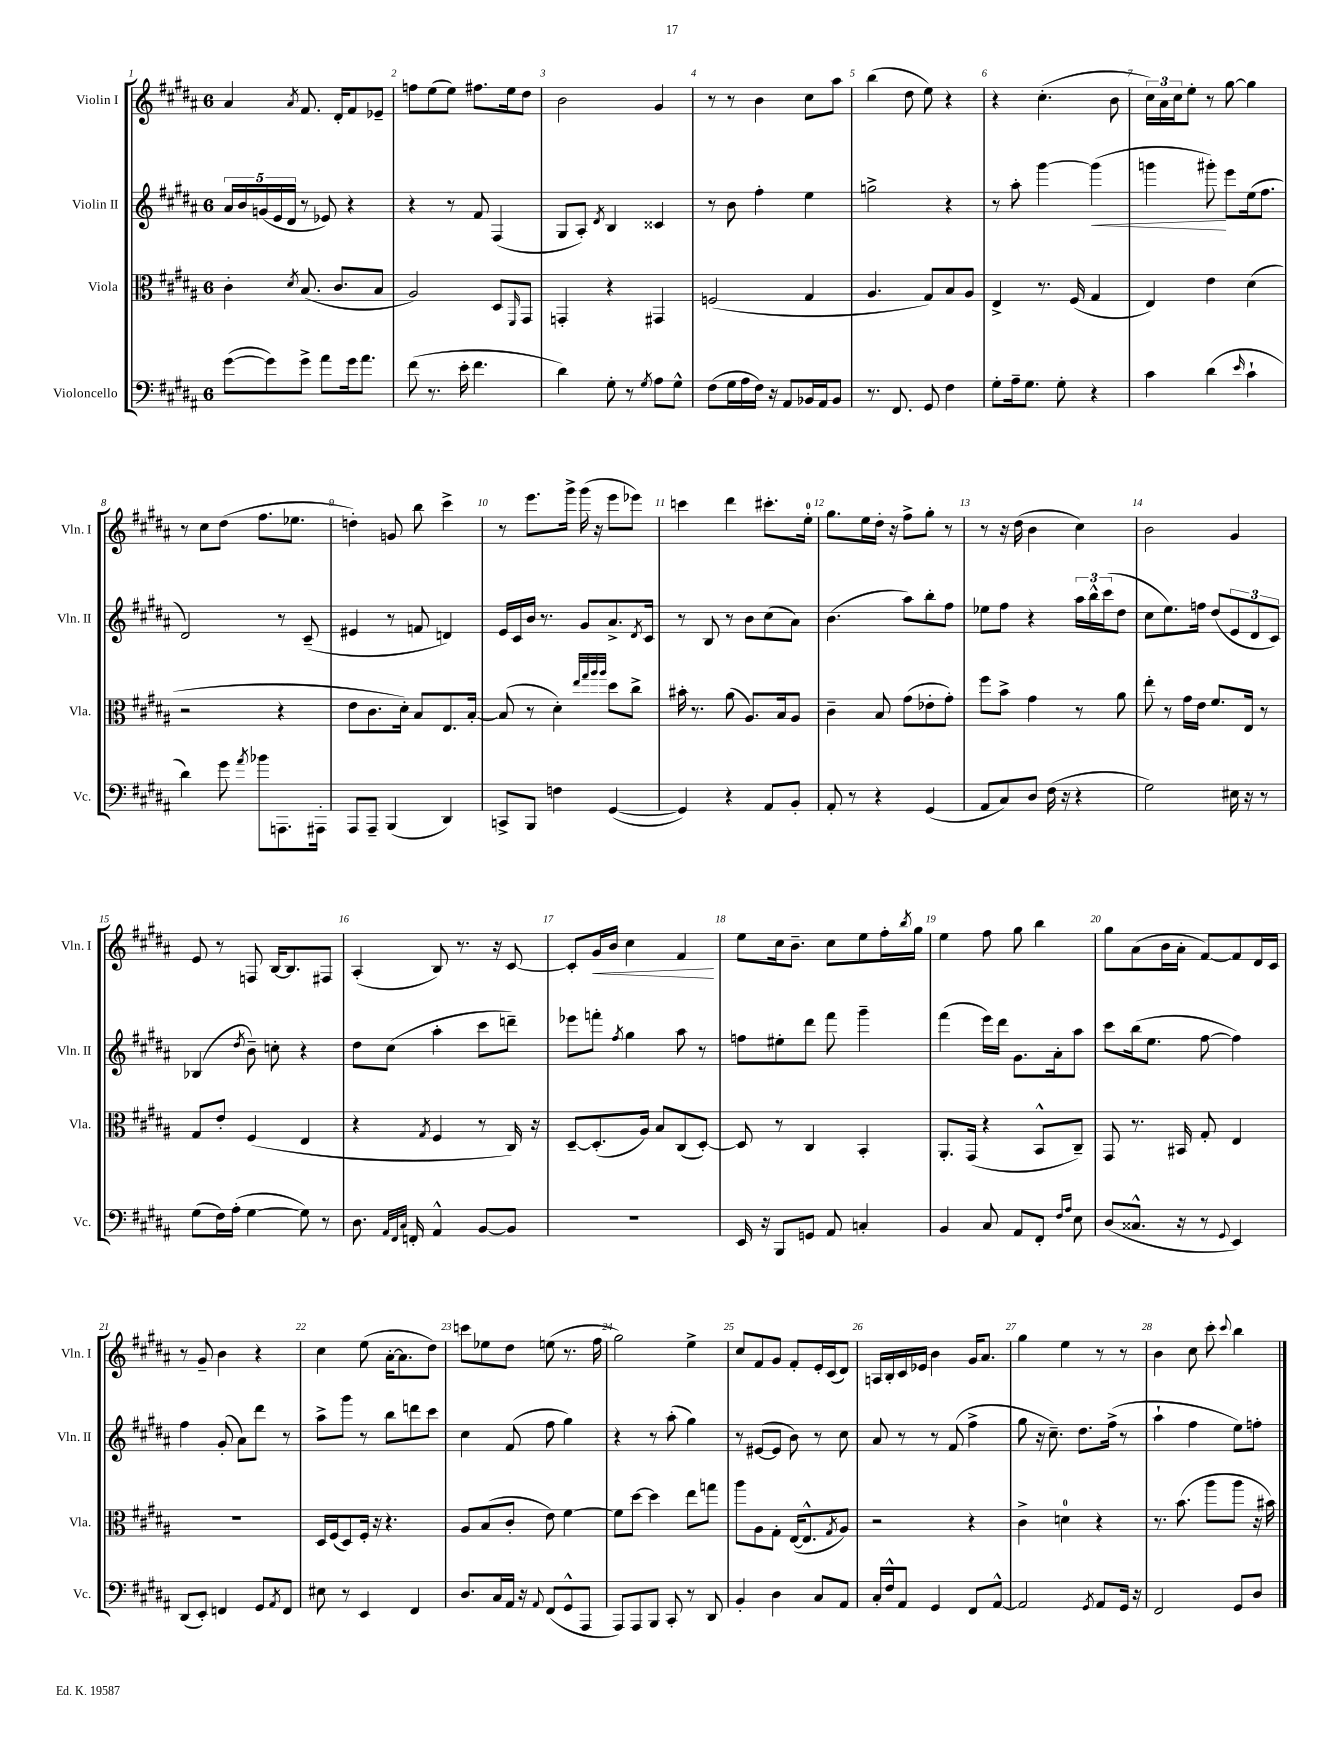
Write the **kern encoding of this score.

**kern	**kern	**kern	**kern
*staff4	*staff3	*staff2	*staff1
*clefF4	*clefC3	*clefG2	*clefG2
*k[f#c#g#d#a#]	*k[f#c#g#d#a#]	*k[f#c#g#d#a#]	*k[f#c#g#d#a#]
*M6/8	*M6/8	*M6/8	*M6/8
([8g#	4c#'	20a#	4a#
.	.	20b	.
.	.	(20g	.
8g#])	.	.	.
.	.	20e	.
.	.	20d#	.
.	8qd#	.	8qa#
8g#^	(8.B	8r	8.f#
8a#	.	8e-)	.
.	8.c#	.	16d#'
16g#	.	4r	8f#
8.a#	.	.	.
.	8B	.	8e-~
=	=	=	=
(8f#	2A#)	4r	8ff
8.r	.	.	(8ee
.	.	8r	8ee)
16e'	.	.	.
4.f#	.	8f#	8.ff#
.	8D#	(4F#	.
.	.	.	16ee
.	16qqFF#	.	.
.	8GG#	.	8dd#
=	=	=	=
4d#)	4GG'	8G#	2b
.	.	8A#')	.
.	.	8qd#	.
8G#'	4r	4B	.
8r	.	.	.
8qG#	.	.	.
8A#	4GG#	4c##	4g#
8G#^^	.	.	.
=	=	=	=
(8F#	(2F	8r	8r
16G#	.	8b	8r
16A#	.	.	.
16F#)	.	4ff#'	4b
16r	.	.	.
8AA#	.	.	.
16BB-	4G#	4ee	8cc#
16AA#	.	.	.
8BB-	.	.	8aa#
=	=	=	=
8.r	4.A#	2gg^	(4bb
8.FF#	.	.	.
.	.	.	8dd#
8GG#	8G#)	.	8ee)
4F#	8B	4r	4r
.	8A#	.	.
=	=	=	=
8G#'	4E^	8r	4r
16A#~	.	8aa#'	.
8.G#	.	.	.
.	8.r	[4ggg#	(4.cc#'
8G#'	.	.	.
.	(16F#	.	.
4r	4G#	(4ggg#]	.
.	.	.	8b
=	=	=	=
4c#	4E)	4ggg	24cc#)
.	.	.	24a#
.	.	.	24cc#
.	.	.	8ee'
(4d#	4e	8ggg#')	8r
.	.	8eee	[8gg#
16qqe	.	.	.
4c#`	(4d#	(16ee	4gg#]
.	.	8.ff#	.
=	=	=	=
4d#)	2r	2d#)	8r
.	.	.	8cc#
8g#	.	.	(8dd#
8qa#	.	.	.
8b-	.	.	8.ff#
8.AAA	4r	8r	.
.	.	.	8.ee-
.	.	(8c#~	.
16AAA#'	.	.	.
=	=	=	=
8AAA#	8e	4e#	4dd')
8AAA#~	8.c#	.	.
(4BBB	.	8r	8g
.	16d#')	.	.
.	8B	8f	8bb
4DD#)	8.E	4d)	4ccc#^
.	[16B'	.	.
=	=	=	=
8CC^	(8B]	16e	8r
.	.	16c#	.
8BBB	8r	16b	8.eee
.	.	8.r	.
4F	4d#')	.	.
.	.	.	16ggg#^
.	.	8g#	(16ggg#
.	.	.	16r
.	32qqee	.	.
.	32qqgg#	.	.
.	32qqaa#	.	.
.	32qqaa#	.	.
([4GG#	8dd#	8.a#^	8eee
.	8cc#^	.	8eee-)
.	.	8qd#	.
.	.	16c#	.
=	=	=	=
4GG#])	16b#'	8r	4ccc
.	8.r	.	.
.	.	8B	.
4r	(8a#	8r	4ddd#
.	8.A#)	8b	.
8AA#	.	(8cc#	8.ccc#'
.	16B	.	.
8BB'	8A#	8a#)	.
.	.	.	16ee'
=	=	=	=
8AA#'	4c#~	(4.b	8.gg#
8r	.	.	.
.	.	.	16ee
4r	8B	.	16dd#'
.	.	.	16r
.	(8g#	8aa#)	8ff#^
(4GG#	8e-'	8bb'	8gg#'
.	8g#')	8ff#	8r
=	=	=	=
8AA#	8ff#	8ee-	8r
8C#)	8b^	8ff#	16r
.	.	.	(16dd#
8D#	4g#	4r	4b
(16F#	.	.	.
16r	.	.	.
4r	8r	24aa#	4cc#)
.	.	24bb^^	.
.	.	(24ccc#	.
.	8a#	8dd#	.
=	=	=	=
2G#)	8ee'	8cc#	2b
.	8r	8.ee)	.
.	16g#	.	.
.	16e	16ff	.
.	8.f#	(8dd#	.
16E#	.	12e	4g#
16r	16E	.	.
.	.	12d#	.
8r	8r	.	.
.	.	12c#)	.
=	=	=	=
(8G#	8G#	(4B-	8e
16F#)	8e'	.	8r
(16A#'	.	.	.
.	.	8qdd#	.
[4G#	(4F#	8b~)	8F
.	.	8cc'	[16B
.	.	.	8.B]
8G#])	4E	4r	.
8r	.	.	8F#
=	=	=	=
8.D#	4r	8dd#	(4A#'
.	.	(8cc#	.
32qqAA#	.	.	.
32qqFF#	.	.	.
32qqC#	.	.	.
16FF'	.	.	.
.	8qG#	.	.
4AA#^^	4F#	4aa#'	8B)
.	.	.	8.r
[8BB	8r	8ccc#	.
.	.	.	16r
8BB]	16C#)	8ddd~)	[8c#
.	16r	.	.
=	=	=	=
2.r	[8D#~	8eee-	8c#']
.	(8.D#']	8fff'	16g#
.	.	.	16b
.	.	8qff#	.
.	.	4gg#	4cc#
.	16A#)	.	.
.	8B	.	.
.	(8C#	8aa#	4f#
.	[8D#')	8r	.
=	=	=	=
16EE	8D#]	8ff	8ee
16r	.	.	.
8BBB	8r	8ee#'	16cc#
.	.	.	8.b~
8GG	4C#	8ddd#	.
8AA#	.	8fff#	8cc#
4C'	4BB'	4ggg#~	8ee
.	.	.	16ff#'
.	.	.	8qbb
.	.	.	16gg#
=	=	=	=
4BB	8.AA#'	(4fff#	4ee
.	(16GG#	.	.
8C#	4r	16eee)	8ff#
.	.	16ddd#	.
8AA#	.	8.g#	8gg#
8FF#'	8BB^^	.	4bb
.	.	16a#'	.
16qqF#	.	.	.
16qqA#	.	.	.
8E	8C#~)	8aa#	.
=	=	=	=
(8D#	8GG#	8ccc#	8gg#
8.C##^^	8.r	(16bb	(8a#
.	.	8.ee	.
.	.	.	16b
16r	16BB#	.	16a#'
8r	8G#'	[8ff#	[8f#)
8qqGG#	.	.	.
4EE)	4E	4ff#])	8f#]
.	.	.	16d#
.	.	.	16c#
=	=	=	=
(8DD#	2.r	4ff#	8r
8EE')	.	.	8g#~
4FF	.	(8g#'	4b
.	.	8a#)	.
8GG#	.	8ddd#	4r
8qAA#	.	.	.
8FF	.	8r	.
=	=	=	=
8E#	16D#	8aa#^	4cc#
.	(16F#	.	.
8r	8D#)	8ggg#	.
4EE	16F#'	8r	(8ee
.	16r	.	.
.	4.r	8bb	[16a#'
.	.	.	8.a#]
4FF#	.	8ddd	.
.	.	8ccc#	8dd#)
=	=	=	=
8.D#	8A#	4cc#	8ccc
.	(8B	.	8ee-
16C#	.	.	.
16AA#	8c#'	(8f#	8dd#
16r	.	.	.
8qqAA#	.	.	.
(8FF#	8e)	8ff#	(8ee
8GG#^^	[4f#	4gg#)	8.r
8AAA#	.	.	.
.	.	.	16ff#
=	=	=	=
8AAA#)	8f#]	4r	2gg#)
8AAA#	[8dd#	.	.
8BBB	4dd#]	8r	.
8CC#'	.	(8aa#'	.
8r	8ee	4gg#)	4ee^
8DD#	8gg	.	.
=	=	=	=
4BB'	8aa#	8r	8cc#
.	8A#	([8e#	8f#
4D#	8G#'	8e#]	8g#
.	([16E	8b)	8f#'
.	8.E^^]	.	.
8C#	.	8r	16e'
.	.	.	(16c#
.	8qG#	.	.
8AA#	8A#)	8cc#	8d#)
=	=	=	=
16C#'	2r	8a#	16A
16F#^^	.	.	16B'
8AA#	.	8r	16c#
.	.	.	16e-
4GG#	.	8r	4b
.	.	(8f#	.
8FF#	4r	4ff#^	16g#
.	.	.	8.a#
[8AA#^^	.	.	.
=	=	=	=
2AA#]	4c#^	8gg#	4gg#
.	.	16r	.
.	.	8.cc#~)	.
.	4d	.	4ee
.	.	8.dd#	.
8qGG#	.	.	.
8AA#	4r	.	8r
.	.	(16ff#^	.
16GG#	.	8r	8r
16r	.	.	.
=	=	=	=
2FF#	8.r	4aa#`	4b
.	(8.b	.	.
.	.	4ff#	8cc#
.	8aa#	.	8ccc#'
.	.	.	8qqccc#
8GG#	8aa#	8ee)	4bb
8D#	16r	8ff'	.
.	16b#)	.	.
==	==	==	==
*-	*-	*-	*-
